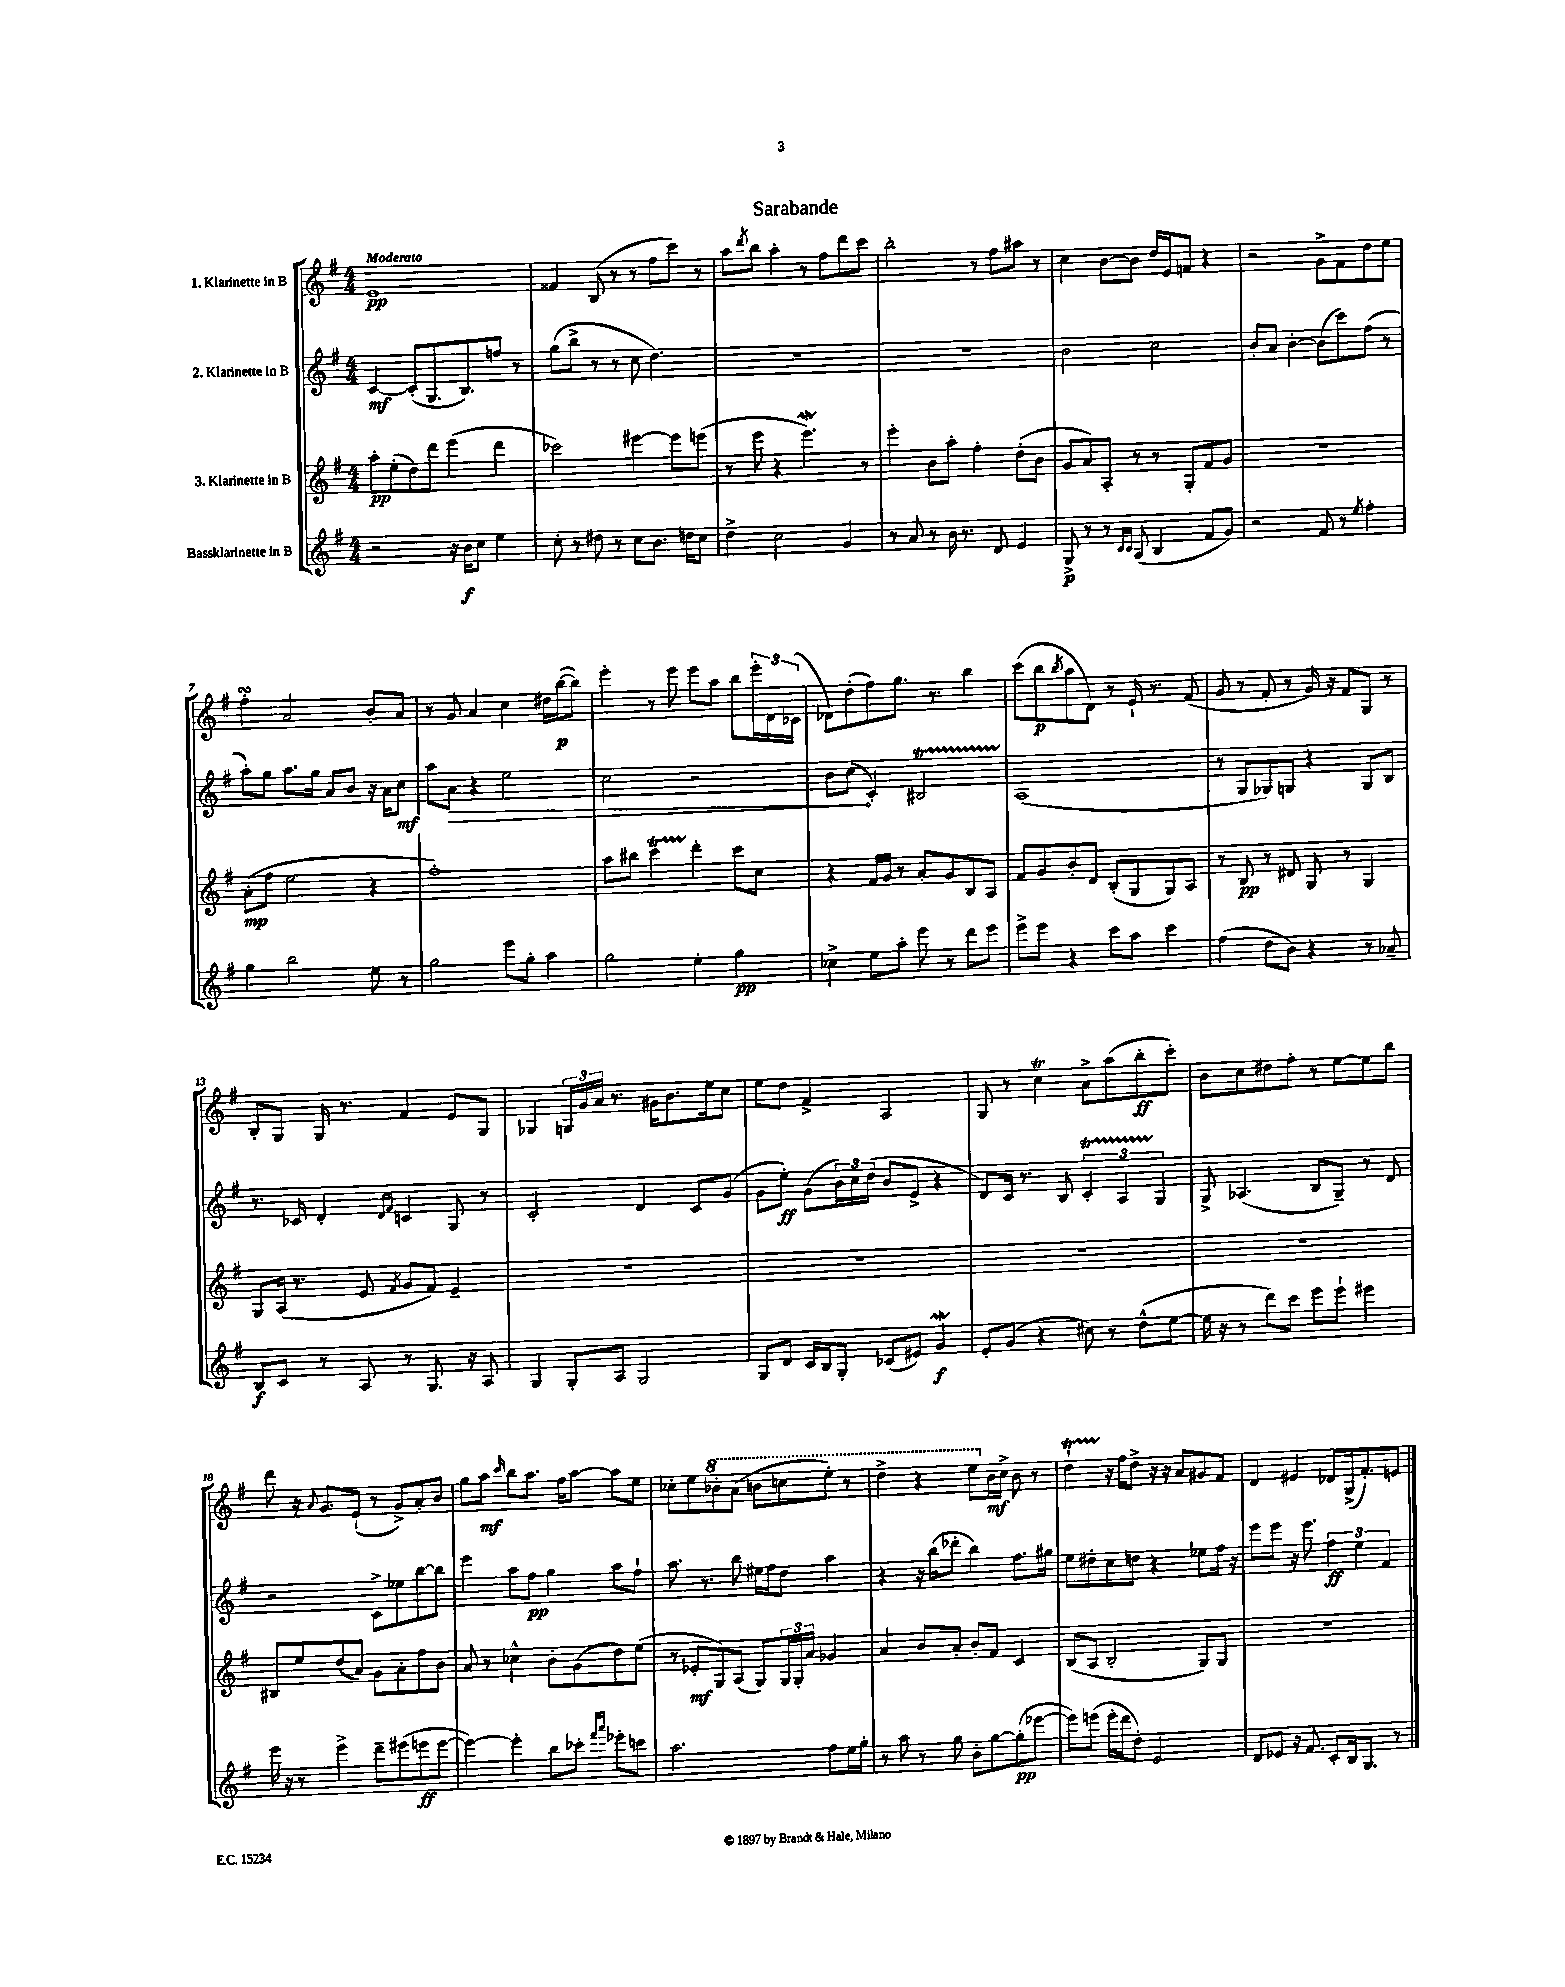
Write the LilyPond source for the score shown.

\header { title = "Sarabande" }
<<
\new StaffGroup <<
\new Staff = "s0" \with { instrumentName = "1. Klarinette in B" } {
    \clef treble \key g \major \numericTimeSignature \time 4/4 \tempo "Moderato"
    e'1\pp |
    fisis'4 b8( r8 r8 fis''8 c'''8) r8 |
    a''8 \acciaccatura { d'''8 } b''8 a''4-. r8 fis''8 d'''8 c'''8 |
    b''2-. r8 fis''8 ais''8 r8 |
    c''4 b'8~ b'8 d''16 e'16 f'8 r4 |
    r2 g'8-> fis'8 d''8 e''8 |
    fis''4-.\turn a'2 b'8-. a'8 |
    r8 g'8 a'4 c''4 dis''16 b''16~\p( b''8) |
    e'''4-. r8 e'''8 e'''8 a''8 b''8 \tuplet 3/2 { e'''16-. d'16 ces'16( } |
    des'8) d''8-.( fis''8) g''8. r8. b''4 |
    c'''8( b''8\p \acciaccatura { b''8 } a''8 d'8) r8 e'16-! r8. fis'8( |
    g'8 r8 fis'8-. r8 g'16) r16 fis'8 g8 r8 |
    b8-. g8 g16 r8. fis'4 e'8 g8 |
    ges4 \tuplet 3/2 { g16 g'16 a'16 } r8. gis'16 b'8. e''16 c''8 |
    e''8 d''8 fis'4-> a2 |
    g8 r8 c''4\trill a'8-> a''8( b''8-.\ff c'''8-.) |
    b'8 c''8 dis''8 fis''8-. r8 e''8~ e''8 b''8 |
    d'''8 r16 \appoggiatura { a'8 } g'8. e'8-!( r8 g'8->) a'8-. b'8 |
    g''8 a''8\mf \grace { c'''16 } b''8 a''8. fis''16 a''8~ a''8 e''8 |
    ces''8-. e''8 \ottava #1 bes''8-. a''8( b''8 c'''!8 e'''8-.) r8 |
    d'''4-> r4 e'''8 \ottava #0 b'16\mf c''16-> b'8 r8 |
    d''4-!\startTrillSpan r16\stopTrillSpan fis''16 d''8-> r16 r16 a'8 gis'8 fis'8 |
    d'4 eis'4 des'8 g16->( fis'8.-.) e'8 \bar "|." |
}
\new Staff = "s1" \with { instrumentName = "2. Klarinette in B" } {
    \clef treble \key g \major \numericTimeSignature \time 4/4
    c'4~\mf c'8-.( g8. b8.) f''8 r8 |
    g''8( b''8-> r8 r8 c''8 d''4.) |
    r1 |
    r1 |
    b'2 c''2 |
    b'8-. a'8 b'4~-. b'8( c'''8) fis''8( r8 |
    a''8-.) g''8 a''8. g''16 a'8 b'8 r16 a'16 c''8\mf |
    a''8 \once \override Hairpin.circled-tip = ##t a'8\> r4 e''2 |
    c''2 r2 |
    b'8 c''8\!( c'4-.) bis2\startTrillSpan |
    a1\stopTrillSpan( |
    r8 g8 ges8) g8 r4 g8 b8 |
    r8. ces'16 d'4-. \grace { d'16 fis'16 } c'4 g8 r8 |
    c'2-. d'4 c'8 g'8( |
    g'8 e''8-.\ff) g'8( \tuplet 3/2 { b'16) c''16 d''16( } b'8 e'8-> r4 |
    d'8) c'16 r8. b8 \tuplet 3/2 { c'4-.\startTrillSpan a4 g4\stopTrillSpan } |
    g8-> aes4.( b8 g8--) r8 d'8 |
    r2 c'8-> ees''8 b''8~ b''8 |
    e'''4 a''8 fis''8\pp g''4 a''8 fis''8-! |
    a''8. r8. b''8 eis''16 fis''16 d''8 a''4 |
    r4 r16 b''16( des'''8-. b''4) fis''8. gis''16 |
    e''8 dis''8-. c''8 d''8 r4 ees''8 fis''16 r16 |
    e'''8 e'''8 r16 e'''8. \tuplet 3/2 { fis''4\ff e''4 fis'4 } \bar "|." |
}
\new Staff = "s2" \with { instrumentName = "3. Klarinette in B" } {
    \clef treble \key g \major \numericTimeSignature \time 4/4
    a''8-.\pp e''8-.( d''8) d'''8 e'''4( d'''4 |
    ces'''2) eis'''4~ eis'''8 e'''8( |
    r8 e'''8 r4 e'''4.\mordent) r8 |
    e'''4-. b'8 a''8-. fis''4-. d''8-.( b'8 |
    g'8 a'8) a8-. r8 r8 g8-. fis'8 g'8 |
    r1 |
    a'8-.\mp( fis''8 e''2 r4 |
    fis''1-.) |
    a''8 bis''8 c'''4\startTrillSpan d'''4-.\stopTrillSpan c'''8 c''8 |
    r4 fis'16 g'16 r8 a'8-. g'8 b8 a8 |
    fis'8 g'8 b'8-. d'8 b8-.( g8 g8) a8 |
    r8 b8\pp r8 dis'8 g8 r8 g4 |
    g8 a16( r8. e'8 \acciaccatura { fis'8 } g'8 fis'8) e'4-- |
    R1 |
    R1 |
    R1 |
    R1 |
    bis8 e''8 d''8( a'8) g'8 a'8-. fis''8 b'8 |
    a'8 r8 ces''4-^ b'8-. g'8( d''8) e''8( |
    r8 ees'8-.\mf g8) a8( g8) \tuplet 3/2 { g16 g16-. a'16 } ges'4 |
    a'4 b'8 a'8-. b'8-. fis'8 c'4 |
    b8( a8 b2-. g8) g8 |
    R1 \bar "|." |
}
\new Staff = "s3" \with { instrumentName = "Bassklarinette in B" } {
    \clef treble \key g \major \numericTimeSignature \time 4/4
    r2 r16 b'16\f c''8 e''4 |
    c''8-. r8 dis''8 r8 c''8 b'8. d''16 c''8 |
    d''4-> c''2 g'4 |
    r8 a'8 r8 b'16 r8. d'8 e'4 |
    g8->\p r8 r8 \grace { c'16 c'16 } a8( b4 fis'8 g'8) |
    r2 fis'8 r8 \acciaccatura { e''8 } fis''4-. |
    g''4 b''2 e''8 r8 |
    g''2 e'''8 g''8-. a''4 |
    g''2 e''4-. g''4\pp |
    ces''4-> e''8 a''8-. e'''8 r8 d'''8 e'''8 |
    e'''8-> e'''8 r4 c'''8 a''8 c'''4 |
    fis''4( d''8 b'8) r4 r8 aes'8-- |
    b8\f c'8 r8 a8 r8 g8. r16 a8 |
    g4 g8-. a8 g2 |
    g8 d'8 c'16 b16 g8-. ces'8( eis'8) g'4\mordent\f |
    e'8-. g'8( r4 cis''8) r8 d''8-^( e''8~ |
    e''16 r16 r8 d'''8) c'''8 e'''8 e'''8-! eis'''4 |
    e'''16 r16 r8 e'''4-> d'''8-- eis'''8( e'''8\ff e'''8~ |
    e'''4~) e'''4-. b''8 ces'''8-. \grace { fis'''16 a'''16 } ees'''8-. c'''8 |
    a''2. fis''8 e''16 g''16-. |
    r8 a''8 r8 g''8 b'8-. g''8~ g''8-.\pp( ees'''8~ |
    ees'''8) e'''8( e'''16-. d'''16 d''8-.) e'2 |
    d'8 ees'8 r16 fis'8. c'8-. b16 g8. r8 \bar "|." |
}
>>
>>
